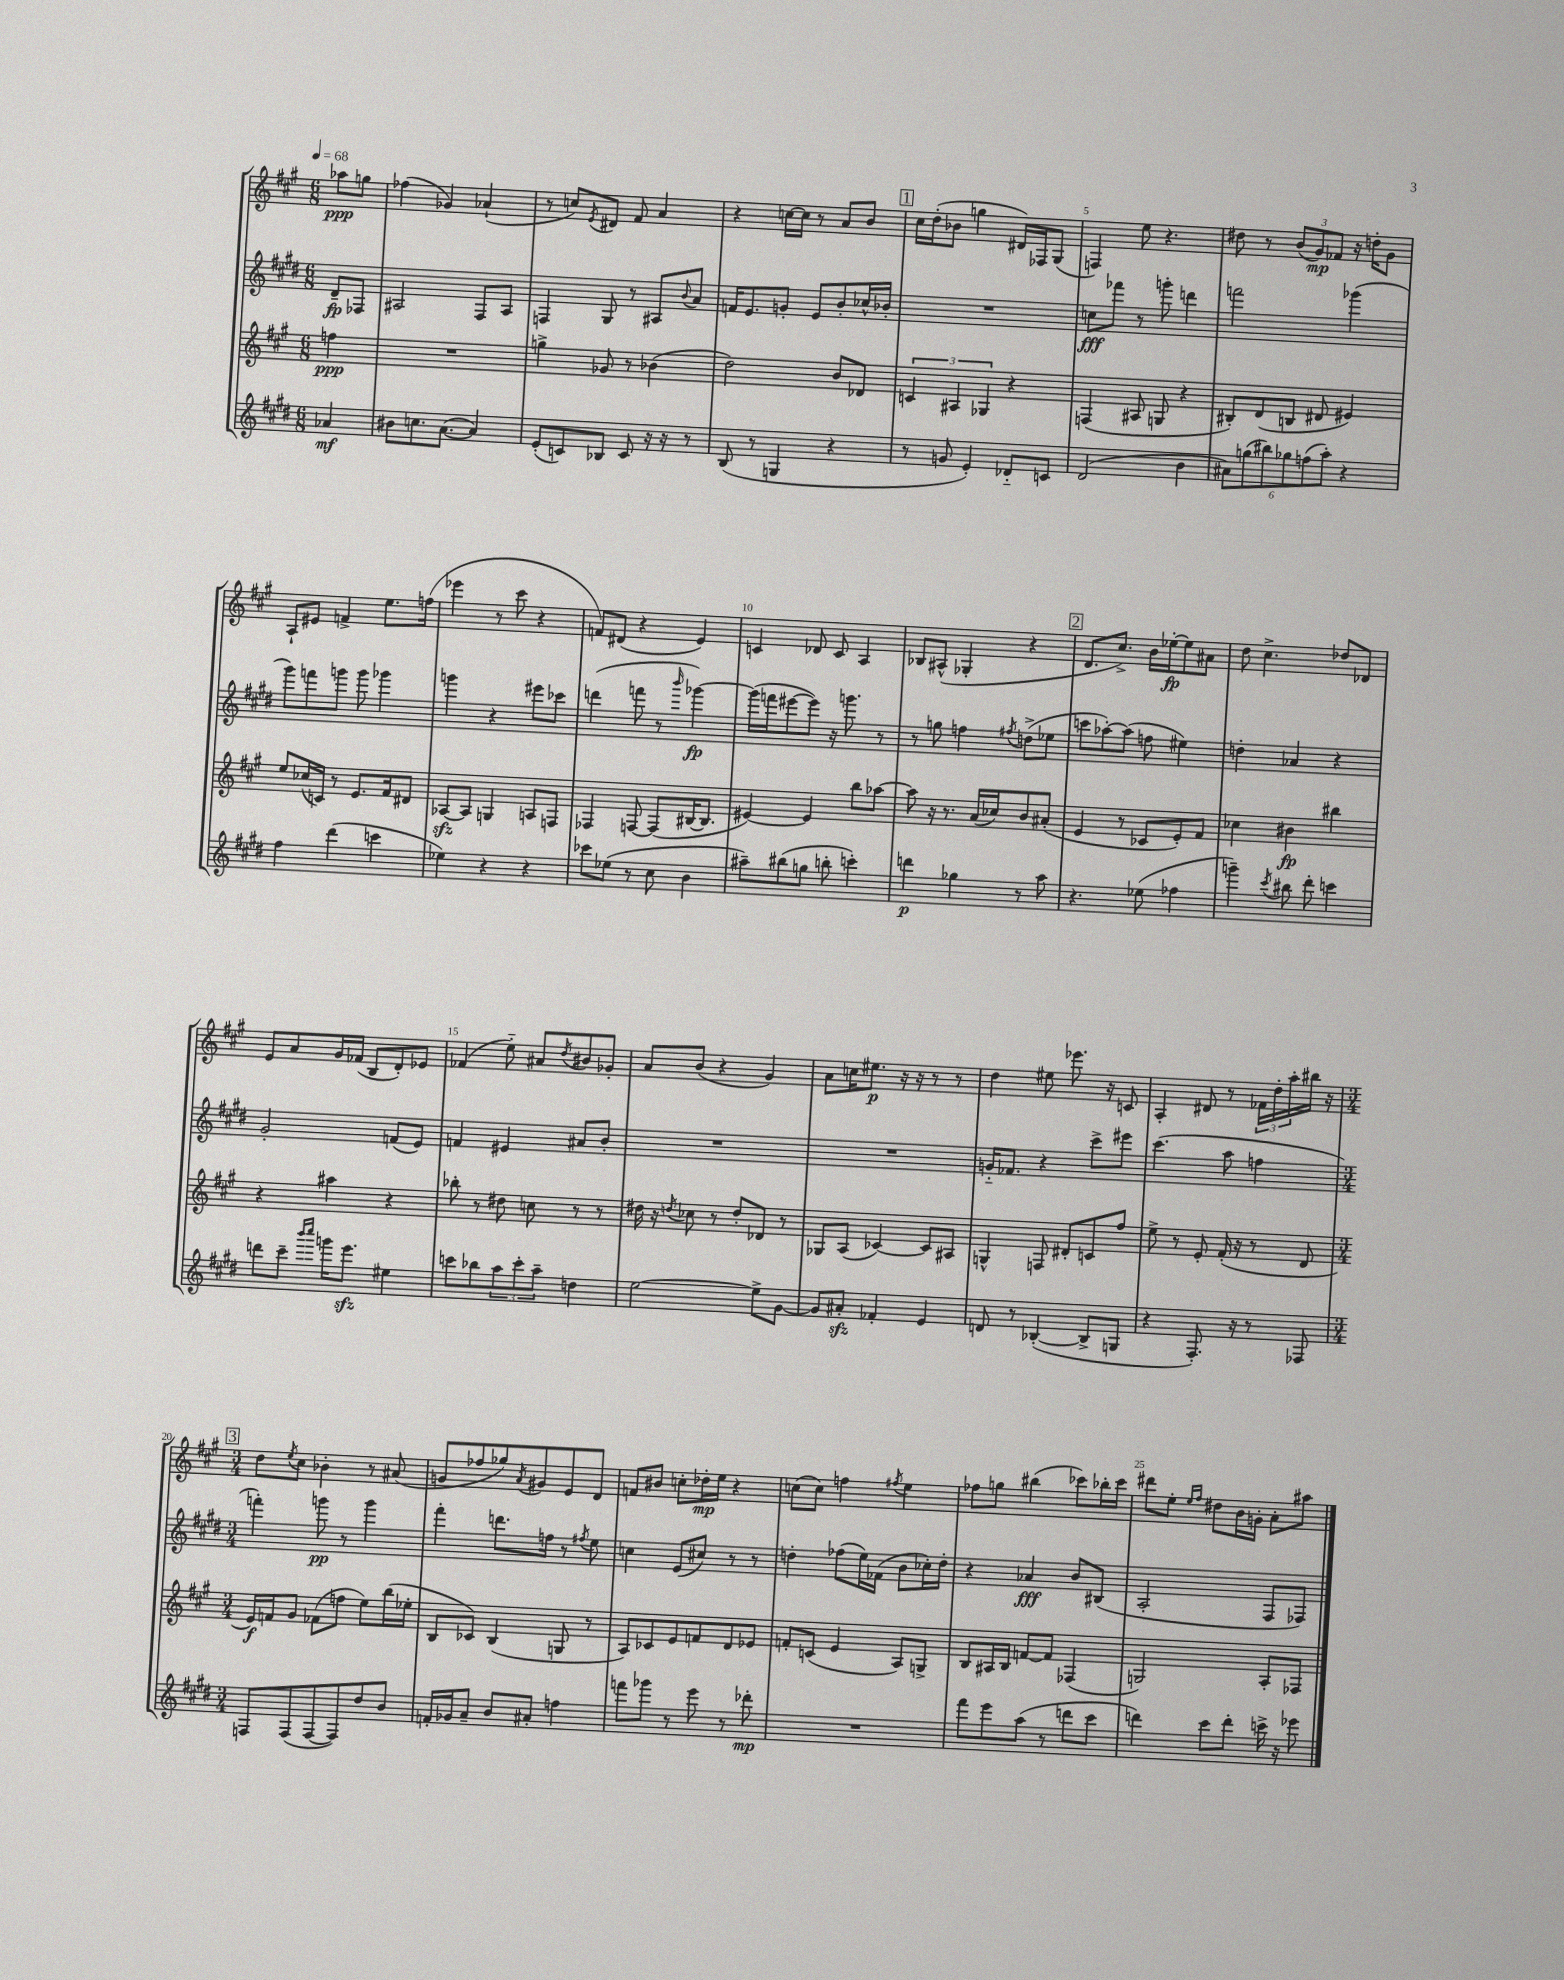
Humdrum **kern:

**kern	**dynam	**kern	**dynam	**kern	**dynam	**kern	**dynam
*part4	*part4	*part3	*part3	*part2	*part2	*part1	*part1
*staff4	*staff4	*staff3	*staff3	*staff2	*staff2	*staff1	*staff1
*clefG2	*	*clefG2	*	*clefG2	*	*clefG2	*
*k[f#c#g#d#]	*	*k[f#c#g#]	*	*k[f#c#g#d#]	*	*k[f#c#g#]	*
*M6/8	*	*M6/8	*	*M6/8	*	*M6/8	*
*MM68	*	*MM68	*	*MM68	*	*MM68	*
=	=	=	=	=	=	=	=
4a-X/	mf	4ffn\	ppp	8d#~/L	fp	8aa-X\L	ppp
.	.	.	.	8F-X/J	.	8ggn\J	.
=1	=1	=1	=1	=1	=1	=1	=1
8b#X\L	.	2.r	.	2A#X/	.	(4ff-X\	.
8.ccn\	.	.	.	.	.	.	.
.	.	.	.	.	.	4g-X/)	.
([8.a\J	.	.	.	.	.	.	.
4a/])	.	.	.	8F#/L	.	(4a-X`/	.
.	.	.	.	8A#/J	.	.	.
=2	=2	=2	=2	=2	=2	=2	=2
(8e'/L	.	4ggn^\	.	4Fn/	.	8r	.
8cn/)	.	.	.	.	.	8ccn/L)	.
.	.	.	.	.	.	8qe/	.
8B-X/J	.	8g-X/	.	8G#/	.	8d#X/J	.
8c/	.	8r	.	8r	.	8f#/	.
16r	.	(4b-X\	.	8A#X/L	.	4a/	.
16r	.	.	.	.	.	.	.
.	.	.	.	8qqb/	.	.	.
8r	.	.	.	8a/J	.	.	.
=3	=3	=3	=3	=3	=3	=3	=3
(8B/	.	2dd\)	.	16fn/KL	.	4r	.
.	.	.	.	8.e/	.	.	.
8r	.	.	.	.	.	.	.
4Gn/	.	.	.	8gn'/J	.	[16ccn\LL	.
.	.	.	.	.	.	16cc\JJ]	.
.	.	.	.	8e/L	.	8r	.
4r	.	8b/L	.	8b'/	.	8a/L	.
.	.	8d-X/J	.	16cc-X^^/L	.	8b/J	.
.	.	.	.	16b-X'/JJ	.	.	.
!!LO:REH:place=s1:t=1
=4	=4	=4	=4	=4	=4	=4	=4
8r	.	6cn/	.	2.r	.	16cc#\LL	.
.	.	.	.	.	.	(16dd'\J	.
8gn/	.	.	.	.	.	8b-X\J	.
.	.	6A#X/	.	.	.	.	.
4e'/)	.	.	.	.	.	4ggn\	.
.	.	6G-X/	.	.	.	.	.
8d-X/L	.	4r	.	.	.	16d#X/LL)	.
.	.	.	.	.	.	16F-X/J	.
8cn/J	.	.	.	.	.	(8G#/J	.
=5	=5	=5	=5	=5	=5	=5	=5
(2d#/	.	(4Fn/	.	8ccn\L	fff	4Fn/)	.
.	.	.	.	8fff-X\J	.	.	.
.	.	8A#X/	.	8r	.	8ee\	.
.	.	8Gn/	.	8gggn'\	.	4.r	.
4b\	.	4r	.	4dddn\	.	.	.
=6	=6	=6	=6	=6	=6	=6	=6
12a#X\L)	.	8B#X'/L)	.	2fffn\	.	8dd#X\	.
(12ggn\	.	.	.	.	.	.	.
.	.	(8d/	.	.	.	8r	.
12bb#X\)	.	.	.	.	.	.	.
12gg-X\	.	8Bn/J	.	.	.	(12b/L	.
(12ffn\	.	.	.	.	.	12g#/)	mp
.	.	8d#X/	.	.	.	.	.
12aa'\J)	.	.	.	.	.	12f-X/J	.
4r	.	4e#X/)	.	(4ggg-X\	.	16r	.
.	.	.	.	.	.	16ddn'\KL	.
.	.	.	.	.	.	8g#\J	.
!!LO:LB:g=z
=7	=7	=7	=7	=7	=7	=7	=7
4ff#\	.	8ee/L	.	8ggg#\L)	.	8A`/L	.
.	.	(16cc-X/L	.	8fffn\	.	8e#X/J	.
.	.	16cn/JJ)	.	.	.	.	.
(4ddd#\	.	8r	.	8gggn\J	.	4fn^/	.
.	.	8.e/L	.	8ggg\	.	.	.
4cccn\	.	.	.	4ggg-X\	.	8.ee\L	.
.	.	16f#/k	.	.	.	.	.
.	.	8d#X/J	.	.	.	.	.
.	.	.	.	.	.	(16ffn\Jk	.
=8	=8	=8	=8	=8	=8	=8	=8
4ee-X\)	.	[8A-Xzz/L	.	4gggn\	.	4eee-X\	.
.	.	8A-/J]	.	.	.	.	.
4r	.	4Gn/	.	4r	.	8r	.
.	.	.	.	.	.	8ccc#\	.
4r	.	8An/L	.	8eee#X\L	.	4r	.
.	.	8Fn/J	.	8ccc-X\J	.	.	.
=9	=9	=9	=9	=9	=9	=9	=9
8ccc-X\L	.	4F-X/	.	(4dddn\	.	8fn/L)	.
(8ee-X\J	.	.	.	.	.	(8d#X/J	.
8r	.	[8Fn/	.	8fffn\	.	4r	.
8cc#\	.	(8F/L]	.	8r	.	.	.
.	.	.	.	16qqbbb/	.	.	.
4b\	.	[16B#X/K	.	[4ggg-X\)	fp	4e/)	.
.	.	8.B#/J]	.	.	.	.	.
=10	=10	=10	=10	=10	=10	=10	=10
8aa#X~\L)	.	[4e#X/)	.	(16ggg-\LL]	.	4cn/	.
.	.	.	.	16fffn\J	.	.	.
(8bb#X\	.	.	.	[8eee#X\	.	.	.
8ggn\J	.	4e#/]	.	8eee#\J])	.	8d-X/	.
8bbn'\	.	.	.	16r	.	8c/	.
.	.	.	.	8.gggn\	.	.	.
4cccn'\)	.	8bb\L	.	.	.	4A/	.
.	.	[8aa-X\J	.	8r	.	.	.
=11	=11	=11	=11	=11	=11	=11	=11
4dddn\	p	8aa-\]	.	8r	.	8B-X/L	.
.	.	16r	.	8ggn\	.	(8A#X^^/J	.
.	.	8.r	.	.	.	.	.
4gg-X\	.	.	.	4ffn\	.	4G-X'/	.
.	.	(16a/LL	.	.	.	.	.
.	.	16cc-X/J)	.	.	.	.	.
.	.	.	.	8qff#X/	.	.	.
8r	.	8b/	.	(8ddn^\L	.	4r	.
8aa\	.	(8a#X'/J	.	8ee-X\J	.	.	.
!!LO:REH:place=s1:t=2
=12	=12	=12	=12	=12	=12	=12	=12
4.r	.	4e/	.	8cccn\L	.	8.d/L	.
.	.	.	.	[8aa-X'\)	.	.	.
.	.	.	.	.	.	8.cc#^/J)	.
.	.	8r	.	(8aa-\J]	.	.	.
(8ee-X\	.	8c-X/L	.	8ffn\	.	16b\LL	.
.	.	.	.	.	.	[16ee-X'\J	fp
4ff-X\	.	8e'/)	.	4ee#X\)	.	8ee-\]	.
.	.	8f#/J	.	.	.	8a#X\J	.
=13	=13	=13	=13	=13	=13	=13	=13
4gggn~\)	.	4cc-X\	.	4ddn'\	.	8dd\	.
.	.	.	.	.	.	4.cc#^\	.
8qccc#/	.	.	.	.	.	.	.
8bb#X\	.	4b#X\	fp	4a-X/	.	.	.
8ddd#'\	.	.	.	.	.	.	.
4cccn\	.	4bb#X\	.	4r	.	8dd-X/L	.
.	.	.	.	.	.	8d-X/J	.
!!LO:LB:g=z
=14	=14	=14	=14	=14	=14	=14	=14
8dddn\L	.	4r	.	2g#'/	.	8e/L	.
8ccc#~\J	.	.	.	.	.	8a/	.
16qqbbb/LL	.	.	.	.	.	.	.
16qqcccc#/JJ	.	.	.	.	.	.	.
16gggn\KL	.	4aa#X\	.	.	.	16g#/L	.
8.eeezz\J	.	.	.	.	.	(16f-X/JJ	.
.	.	.	.	.	.	8B/L	.
4ee#X\	.	4r	.	(8fn/L	.	8d'/)	.
.	.	.	.	8e/J)	.	8e-X/J	.
=15	=15	=15	=15	=15	=15	=15	=15
8cccn\L	.	8bb-X'\	.	4fn/	.	(4f-X/	.
8bb-X\	.	8r	.	.	.	.	.
12aa\	.	8dd#X\	.	4e#X/	.	8ee\)	.
12ccc'\	.	.	.	.	.	.	.
.	.	8ccn\	.	.	.	8a#X/L	.
12aa~\J	.	.	.	.	.	.	.
.	.	.	.	.	.	8qdd/	.
4ddn\	.	8r	.	8a#X/L	.	8b#X/	.
.	.	8r	.	8b'/J	.	8g-X'/J	.
=16	=16	=16	=16	=16	=16	=16	=16
[2ee\	.	16dd#X\	.	2.r	.	8a/L	.
.	.	16r	.	.	.	.	.
.	.	8qddn/	.	.	.	.	.
.	.	8cc-X\	.	.	.	(8b/J	.
.	.	8r	.	.	.	4r	.
.	.	8dd'/L	.	.	.	.	.
8ee^\L]	.	8d-X/J	.	.	.	4g#/)	.
[8g#\J	.	8r	.	.	.	.	.
=17	=17	=17	=17	=17	=17	=17	=17
8g#/L]	.	8G-X/L	.	2.r	.	8a\L	.
8a#Xzz'/J	.	(8A/J	.	.	.	16ccn\K	.
.	.	.	.	.	.	8.ee#X\J	p
4f-X'/	.	[4c-X/)	.	.	.	.	.
.	.	.	.	.	.	16r	.
.	.	.	.	.	.	16r	.
4e/	.	8c-/L]	.	.	.	8r	.
.	.	8A#X/J	.	.	.	8r	.
=18	=18	=18	=18	=18	=18	=18	=18
8dn/	.	4Gn^^/	.	16gn/KL	.	4dd\	.
.	.	.	.	8.f-X/J	.	.	.
8r	.	.	.	.	.	.	.
([4B-X'/	.	8Fn/	.	4r	.	8ee#X\	.
.	.	8d#X'/L	.	.	.	8.eee-X\	.
8B-^/L]	.	8cn/	.	8ccc#^\L	.	.	.
.	.	.	.	.	.	16r	.
8Gn/J	.	8ff#/J	.	8eee#X\J	.	8cn/	.
=19	=19	=19	=19	=19	=19	=19	=19
4r	.	8ee^\	.	(4.ccc#\	.	4A'/	.
.	.	8r	.	.	.	.	.
8.F#'/)	.	8e'/	.	.	.	8d#X/	.
.	.	(16f#'/	.	8aa\	.	8r	.
16r	.	16r	.	.	.	.	.
8r	.	8r	.	4ffn\	.	24f-X\LL	.
.	.	.	.	.	.	24dd'\	.
.	.	.	.	.	.	24aa'\	.
8F-X/	.	8d/	.	.	.	16bb#X\JJ	.
.	.	.	.	.	.	16r	.
!!LO:LB:g=z
!!LO:REH:place=s1:t=3
=20	=20	=20	=20	=20	=20	=20	=20
*M3/4	*	*M3/4	*	*M3/4	*	*M3/4	*
8Fn/L	.	16e/LL)	f	4fffn'\)	.	8dd\L	.
.	.	16fn/J	.	.	.	.	.
.	.	.	.	.	.	8qee/	.
(8F/	.	8g#/J	.	.	.	8cc#\J	.
[8F/	.	(8f-X\L	.	8gggn\	pp	4b-X'\	.
8F/])	.	8ffn\J	.	8r	.	.	.
8dd#/	.	8ee\L)	.	4ggg\	.	8r	.
8b/J	.	(16bb\L	.	.	.	(8a#X/	.
.	.	16ee-X'\JJ	.	.	.	.	.
=21	=21	=21	=21	=21	=21	=21	=21
16fn'/LL	.	8B/L	.	4fff#'\	.	8gn/L	.
16g-X/J	.	.	.	.	.	.	.
8a~/J	.	8c-X/J)	.	.	.	8ff-X/	.
8b/L	.	(4B/	.	8.dddn\L	.	8gg-X/)	.
.	.	.	.	.	.	8qa/	.
8a#X'/J	.	.	.	.	.	8g#X/	.
.	.	.	.	16ffn\Jk	.	.	.
4ffn\	.	8Gn/	.	8r	.	8e/	.
.	.	.	.	8qff#X/	.	.	.
.	.	8r	.	8ee\	.	8d/J	.
=22	=22	=22	=22	=22	=22	=22	=22
8fffn\L	.	8A/L)	.	4ccn\	.	8fn/L	.
8ggg-X\J	.	8c-X/	.	.	.	8b#X/J	.
8r	.	8e/	.	(8e/L	.	8ccn'\L	.
8eee\	.	8fn/	.	8cc#X/J)	.	16dd-X'\L	mp
.	.	.	.	.	.	16ee\JJ	.
8r	.	8d/	.	8r	.	4r	.
8ddd-X'\	mp	8e-X/J	.	8r	.	.	.
=23	=23	=23	=23	=23	=23	=23	=23
2.r	.	8fn'/L	.	4ddn'\	.	(8ccn\L	.
.	.	(8cn/J	.	.	.	8cc\J)	.
.	.	4e/	.	(8ff-X\L	.	4ffn\	.
.	.	.	.	16ee\L)	.	.	.
.	.	.	.	(16f-X\JJ	.	.	.
.	.	.	.	.	.	8qff#X/	.
.	.	8A/L)	.	8b\L	.	4ee\	.
.	.	8Gn^/J	.	16cc-X'\L)	.	.	.
.	.	.	.	16dd'\JJ	.	.	.
=24	=24	=24	=24	=24	=24	=24	=24
8fff#\L	.	8B/L	.	4r	.	8ff-X\L	.
8eee\	.	16A#X/L	.	.	.	8ggn\J	.
.	.	16B/JJ	.	.	.	.	.
(8aa\J	.	[8fn/L	.	4a-X/	fff	(4bb#X\	.
8r	.	8f/J]	.	.	.	.	.
8dddn\L	.	(4F-X/	.	8b/L	.	8ccc-X\L)	.
8ccc#\J	.	.	.	(8B#X/J	.	16bb-X'\L	.
.	.	.	.	.	.	16ccc-\JJ	.
=25	=25	=25	=25	=25	=25	=25	=25
4dddn\)	.	2Gn/)	.	2A'/	.	8ddd#X\L	.
.	.	.	.	.	.	8ee'\J	.
.	.	.	.	.	.	16qqee/LL	.
.	.	.	.	.	.	16qqff#/JJ	.
8ccc#\L	.	.	.	.	.	8dd#X\L	.
8ddd'\J	.	.	.	.	.	16b\L	.
.	.	.	.	.	.	16gn'\JJ	.
16cccn^\	.	8A'/L	.	8F#/L	.	8a'\L	.
16r	.	.	.	.	.	.	.
8eee-X\	.	8F-X/J	.	8F-X/J)	.	8aa#X\J	.
==	==	==	==	==	==	==	==
*-	*-	*-	*-	*-	*-	*-	*-
